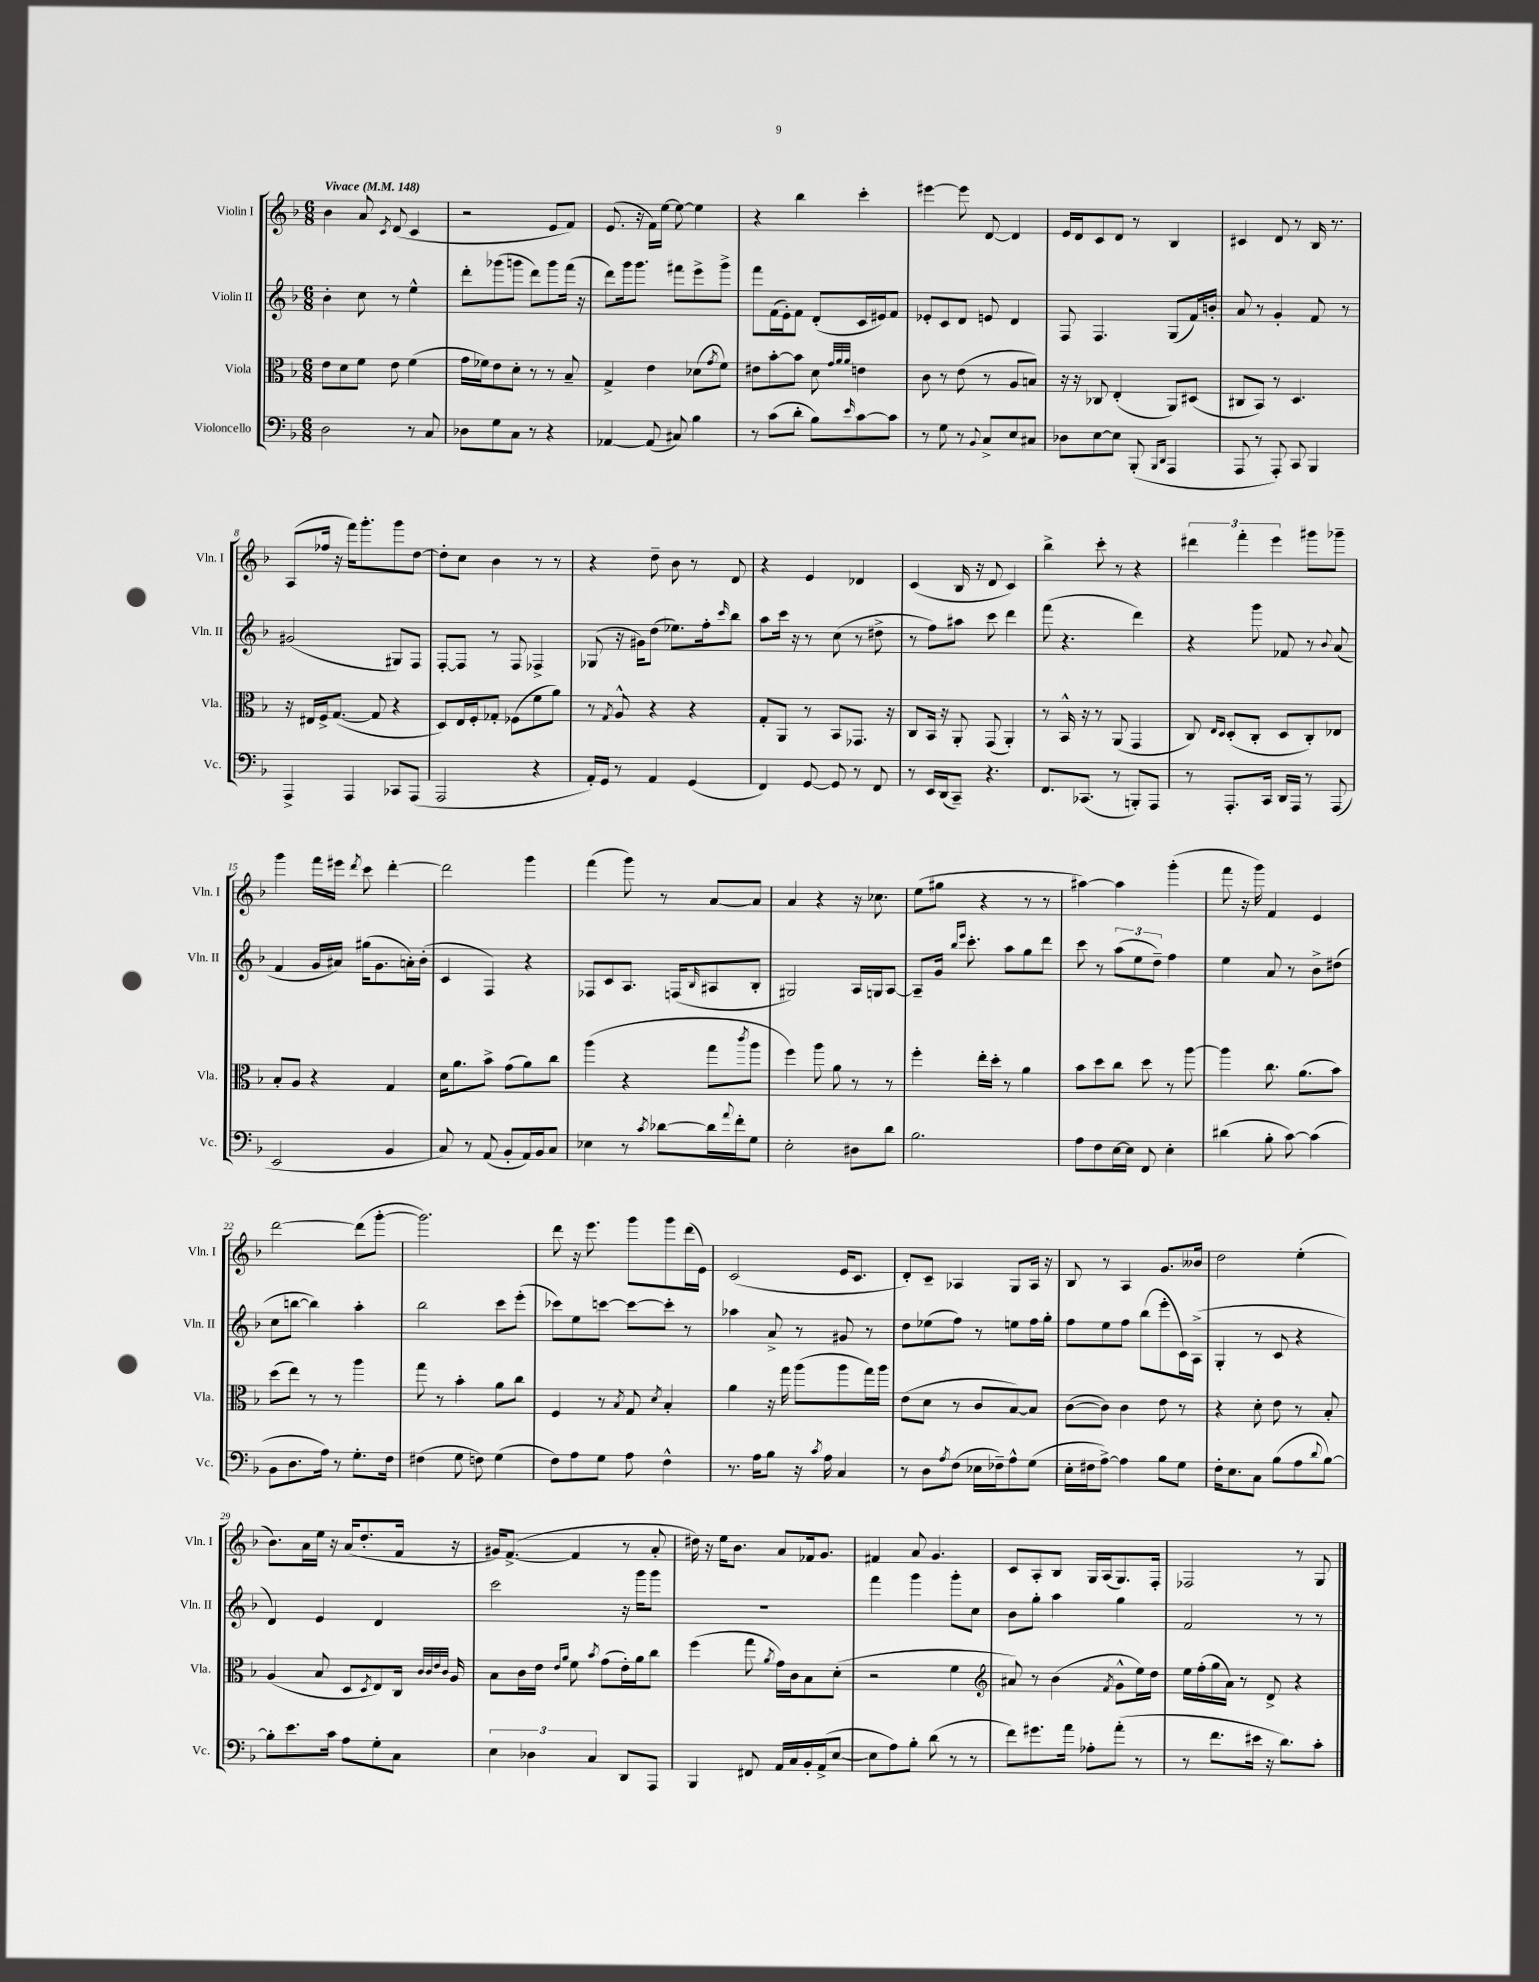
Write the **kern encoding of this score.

**kern	**kern	**kern	**kern
*staff4	*staff3	*staff2	*staff1
*clefF4	*clefC3	*clefG2	*clefG2
*k[b-]	*k[b-]	*k[b-]	*k[b-]
*M6/8	*M6/8	*M6/8	*M6/8
*MM148	*MM148	*MM148	*MM148
2D	8e	4b-'	4b-
.	8d	.	.
.	8f	8cc	8a
.	.	.	8qc
.	8e	8r	(8d
8r	(4f	4ee^^	4c
8C	.	.	.
=	=	=	=
8D-	16g	8ddd'	2r
.	16f-)	.	.
8G	8e	(8ggg-	.
8C	8d'	8ggg	.
8r	8r	8ddd)	.
4r	8r	8ggg	8e
.	8B-~	(16fff	8f)
.	.	16r	.
=	=	=	=
[4AA-	4G^	8ddd)	(8.e
.	.	16ggg	.
.	.	8.ggg	16r
(8AA-]	4e	.	16f)
.	.	.	[16ee
8C#)	.	8fff#	8ee_
4B-	(8d-	8eee^	4ee]
.	8qg	.	.
.	8f)	8ggg^	.
=	=	=	=
8r	8e#	8fff	4r
(8c	[8b-'	(16f	.
.	.	16e')	.
8d'	8b-]	8f	4bb-
8B-)	8d	(8d'	.
.	32qqg	.	.
.	32qqa	.	.
16qqe	32qqa	.	.
[8c	4e	16c	4ccc'
.	.	16e#)	.
8c]	.	8f	.
=	=	=	=
8r	8c	8e-'	[4eee#
8G	8r	8c	.
8r	(8e	8d	8eee#]
8qqBB-	.	.	.
8C^	8r	8e	[8d
8E	8A	4d	4d]
8C#	8B)	.	.
=	=	=	=
8D-	16r	8F	16e
.	16r	.	16d
[8E	8C-	4.F	8c
8E]	(4E'	.	8d
(8BBB-'	.	.	8r
16qqBBB-	.	.	.
16qqDD	.	.	.
4AAA	8AA)	(8G	4B-
.	(8D#	16f)	.
.	.	16b'	.
=	=	=	=
8AAA	8C#	8a	4c#
8r	8BB-)	8r	.
8AAA')	8r	4g'	8d
8CC	4.D	.	8r
4BBB-	.	8f	16B-
.	.	.	8.r
.	.	8r	.
=	=	=	=
4AAA^	16r	(2g#	(8A
.	16E#	.	.
.	16F^	.	16ff-
.	([8.G	.	16r
4AAA	.	.	16fff)
.	.	.	8.ggg'
.	8G]	.	.
8CC-	4r	8G#)	8ggg
(8AAA	.	8F	[8dd
=	=	=	=
2AAA	8D)	[8F'	8dd']
.	16E	8F]	8cc
.	16F'	.	.
.	8G-'	8r	4b-
.	(8F-	8F	.
4r	8f	4F-^	8r
.	8a)	.	8r
=	=	=	=
16AA')	8r	(8G-	4r
16GG	.	.	.
.	8qG	.	.
8r	8A^^	16r	.
.	.	16g#)	.
4AA	4r	(8dd	8dd~
.	.	8.ee-)	8b-
(4GG	4r	.	8r
.	.	16ff'	.
.	.	16qqccc	.
.	.	8bb-	8d
=	=	=	=
4FF)	8G'	8aa	4r
.	8AA	16ccc	.
.	.	16r	.
[8GG	8r	8r	4e
8GG]	8BB-	(8cc	.
8r	8.GG-	8r	4d-
8FF	.	8dd#^	.
.	16r	.	.
=	=	=	=
8r	8C	8r	(4c
16EE	16BB-	8ff)	.
(16DD	16r	.	.
8CC~)	8AA'	8aa#	16B-
.	.	.	16r
4.r	(8GG	8ccc	8d
.	4AA')	4ddd	4c)
=	=	=	=
8.FF	8r	(8fff	4bb-^
.	16BB-^^	4.r	.
(8.CC-	16r	.	.
.	8r	.	8ccc'
8r	(8AA	.	8r
8BBB')	4GG	4ddd)	4r
8AAA	.	.	.
=	=	=	=
8r	8C)	4r	6ddd#
.	16qqE	.	.
.	16qqD	.	.
8.AAA'	(8D'	.	.
.	.	.	6fff'
.	8C'	8ggg	.
16CC	.	.	.
.	.	.	6eee
16DD	8D	8f-	.
16AAA	.	.	.
8r	8C')	8r	8ggg#
.	.	8qqb-	.
(8AAA	8E-	(8a	8ggg-~
=	=	=	=
2EE	8B-'	4f	4ggg
.	8A	.	.
.	4r	16g	16fff
.	.	16a#)	16eee#
.	.	.	8qddd
.	.	(16gg#	8ccc
.	.	8.g	.
4BB-	4G	.	[4ddd'
.	.	16a')	.
.	.	(16b-'	.
=	=	=	=
8C)	16d	4c	2ddd]
.	8.a	.	.
8r	.	.	.
(8AA	8b-^	4F)	.
8BB-'	(8g	.	.
16AA)	8a)	4r	4ggg
16BB-	.	.	.
8C	8cc	.	.
=	=	=	=
4E-	(4aa	8F-	(4fff
.	.	8c	.
8r	4r	8.A	8ggg)
8qc	.	.	.
[8d-	.	.	8r
.	.	(16F	.
.	.	16qqB-	.
16d-]	8gg	8A#	[8a
8qqa	.	.	.
16f'	.	.	.
.	8qccc	.	.
8G	8aa	8B-'	8a]
=	=	=	=
2E'	4ff)	2G#)	4a
.	8aa	.	4r
.	8a	.	.
8D#	8r	16A	16r
.	.	16G	8.cc-
8d	8r	[8A	.
=	=	=	=
2.B-	4ff'	8A~]	(8ee
.	.	16g	8gg#
.	.	16qqbb-	.
.	.	16qqeee	.
.	.	8.ccc'	.
.	16ee'	.	4r
.	16dd'	.	.
.	8r	8aa	.
.	4a	8gg	8r
.	.	8ddd	8r
=	=	=	=
8A	8b-	8ccc	[4aa#)
8F	8dd	8r	.
[16E	8cc	(12aa	4aa#]
16E]	.	.	.
.	.	12ee	.
8FF	8dd	.	.
.	.	12dd~)	.
4E'	8r	4ff	(4ggg'
.	[8aa	.	.
=	=	=	=
(4d#	4aa]	4ee	8fff
.	.	.	16r
.	.	.	16ggg)
8B-'	8.cc	8a	4f
[8c)	.	8r	.
.	(8.a	.	.
(4c]	.	8b-^	4e
.	8b-)	(8dd#	.
=	=	=	=
8BB-	(8dd	8cc	[2ddd
8.D	8ee)	[8bb	.
.	8r	4bb])	.
16A)	.	.	.
8r	8r	.	.
8.G'	4aa	4aa'	(8ddd]
.	.	.	[8ggg'
16F	.	.	.
=	=	=	=
(4F#	8gg	2bb-	2.ggg])
.	8r	.	.
8G	4b-'	.	.
8F)	.	.	.
(4G	8a	8ccc	.
.	8cc	(8eee'	.
=	=	=	=
8F)	4F	8ccc-)	8ddd
8A	.	8ee	16r
.	.	.	8.eee
8G	8r	[8ccc	.
.	8qB-	.	.
8A	8G	8ccc_	8ggg
.	8qd	.	.
4F^^	4B-'	8ccc']	8ggg
.	.	8r	(16ddd
.	.	.	16e)
=	=	=	=
8.r	4a	4aa-	(2c
16A	.	.	.
8B-	16r	8a^	.
.	16gg	.	.
16r	(8aa	8r	.
8qc	.	.	.
16A	.	.	.
4C	8aa	8g#	16e
.	.	.	8.c
.	16gg)	8r	.
.	16aa	.	.
=	=	=	=
8r	(8e	8dd	8d')
8D	8d	(8ee-	8c~
8qA	.	.	.
(8F	8r	8ff)	4A-
16E-	8c	8r	.
16F-~)	.	.	.
8A^^	[8B-)	8ee	8G
(8G	8B-]	16ff	16A-
.	.	16gg'	16r
=	=	=	=
16E'	([8c	8ff	8B-
16F#	.	.	.
[8A^)	8c])	8ee	8r
4A]	4c	8ff	4A
.	.	(8bb-	.
8B-	8e	8eee'	8.g
8G	8r	16c)	.
.	.	(16A^	16b--
=	=	=	=
16F'	4r	4G'	2dd
8.E	.	.	.
8C	8d'	8r	.
(8B-	8e	8c	.
8A	8r	4r	(4ee'
8qqd	.	.	.
[8B-)	8B-'	.	.
=	=	=	=
8B-']	(4A	4d)	8.b-)
8.e	.	.	.
.	.	.	16a
.	8B-	4e	16ee
16c	.	.	16r
8A	8D	.	(16a
.	.	.	8.dd'
.	8qD	.	.
8G'	8E)	4d	.
8C	16C	.	16f
.	32qqc	.	.
.	32qqc	.	.
.	32qqe	.	.
.	32qqc	.	.
.	16A	.	16r
=	=	=	=
6E	8B-	2ccc	16g#)
.	.	.	([8.f^
.	16c	.	.
6D-	.	.	.
.	16e	.	.
.	16qqe	.	.
.	16qqa	.	.
.	8f	.	4f]
6C	.	.	.
.	8qb-	.	.
.	(8g	.	.
8DD	16e')	16r	8r
.	16a	16ggg	.
8AAA	8cc	8ggg	8a'
=	=	=	=
4BBB-	(4ff	2.r	16dd#)
.	.	.	16r
.	.	.	16ee
.	.	.	8.b-
8FF#	8gg	.	.
.	8qa	.	.
16AA	16g)	.	8a
16C	16c	.	.
16BB-'	8B-	.	16f-
(16AA^	.	.	8.g
[8E	(8d'	.	.
=	=	=	=
8E]	2r	4fff	4f#
8A)	.	.	.
8B-'	.	4ggg	8a
(8d	.	.	4.g
8r	4f	8ggg'	.
8r	.	8cc	.
=	=	=	=
*	*clefG2	*	*
8f)	8a#)	8b-	8c
8.g#	8r	8gg'	8A'
.	(4b-	4aa	8B-
16a	.	.	.
8A-'	.	.	16G
.	.	.	(16A
.	8qf	.	.
(8a'	8g^^	4gg	8.G)
8r	16ee)	.	.
.	16dd	.	16F'
=	=	=	=
8r	16ee	2f	2F-
.	(16ff'	.	.
8.f	16gg	.	.
.	16a)	.	.
.	8r	.	.
16e#	.	.	.
16r	8d^	.	.
8.d)	.	.	.
.	4r	8r	8r
8c'	.	8r	8G
==	==	==	==
*-	*-	*-	*-
